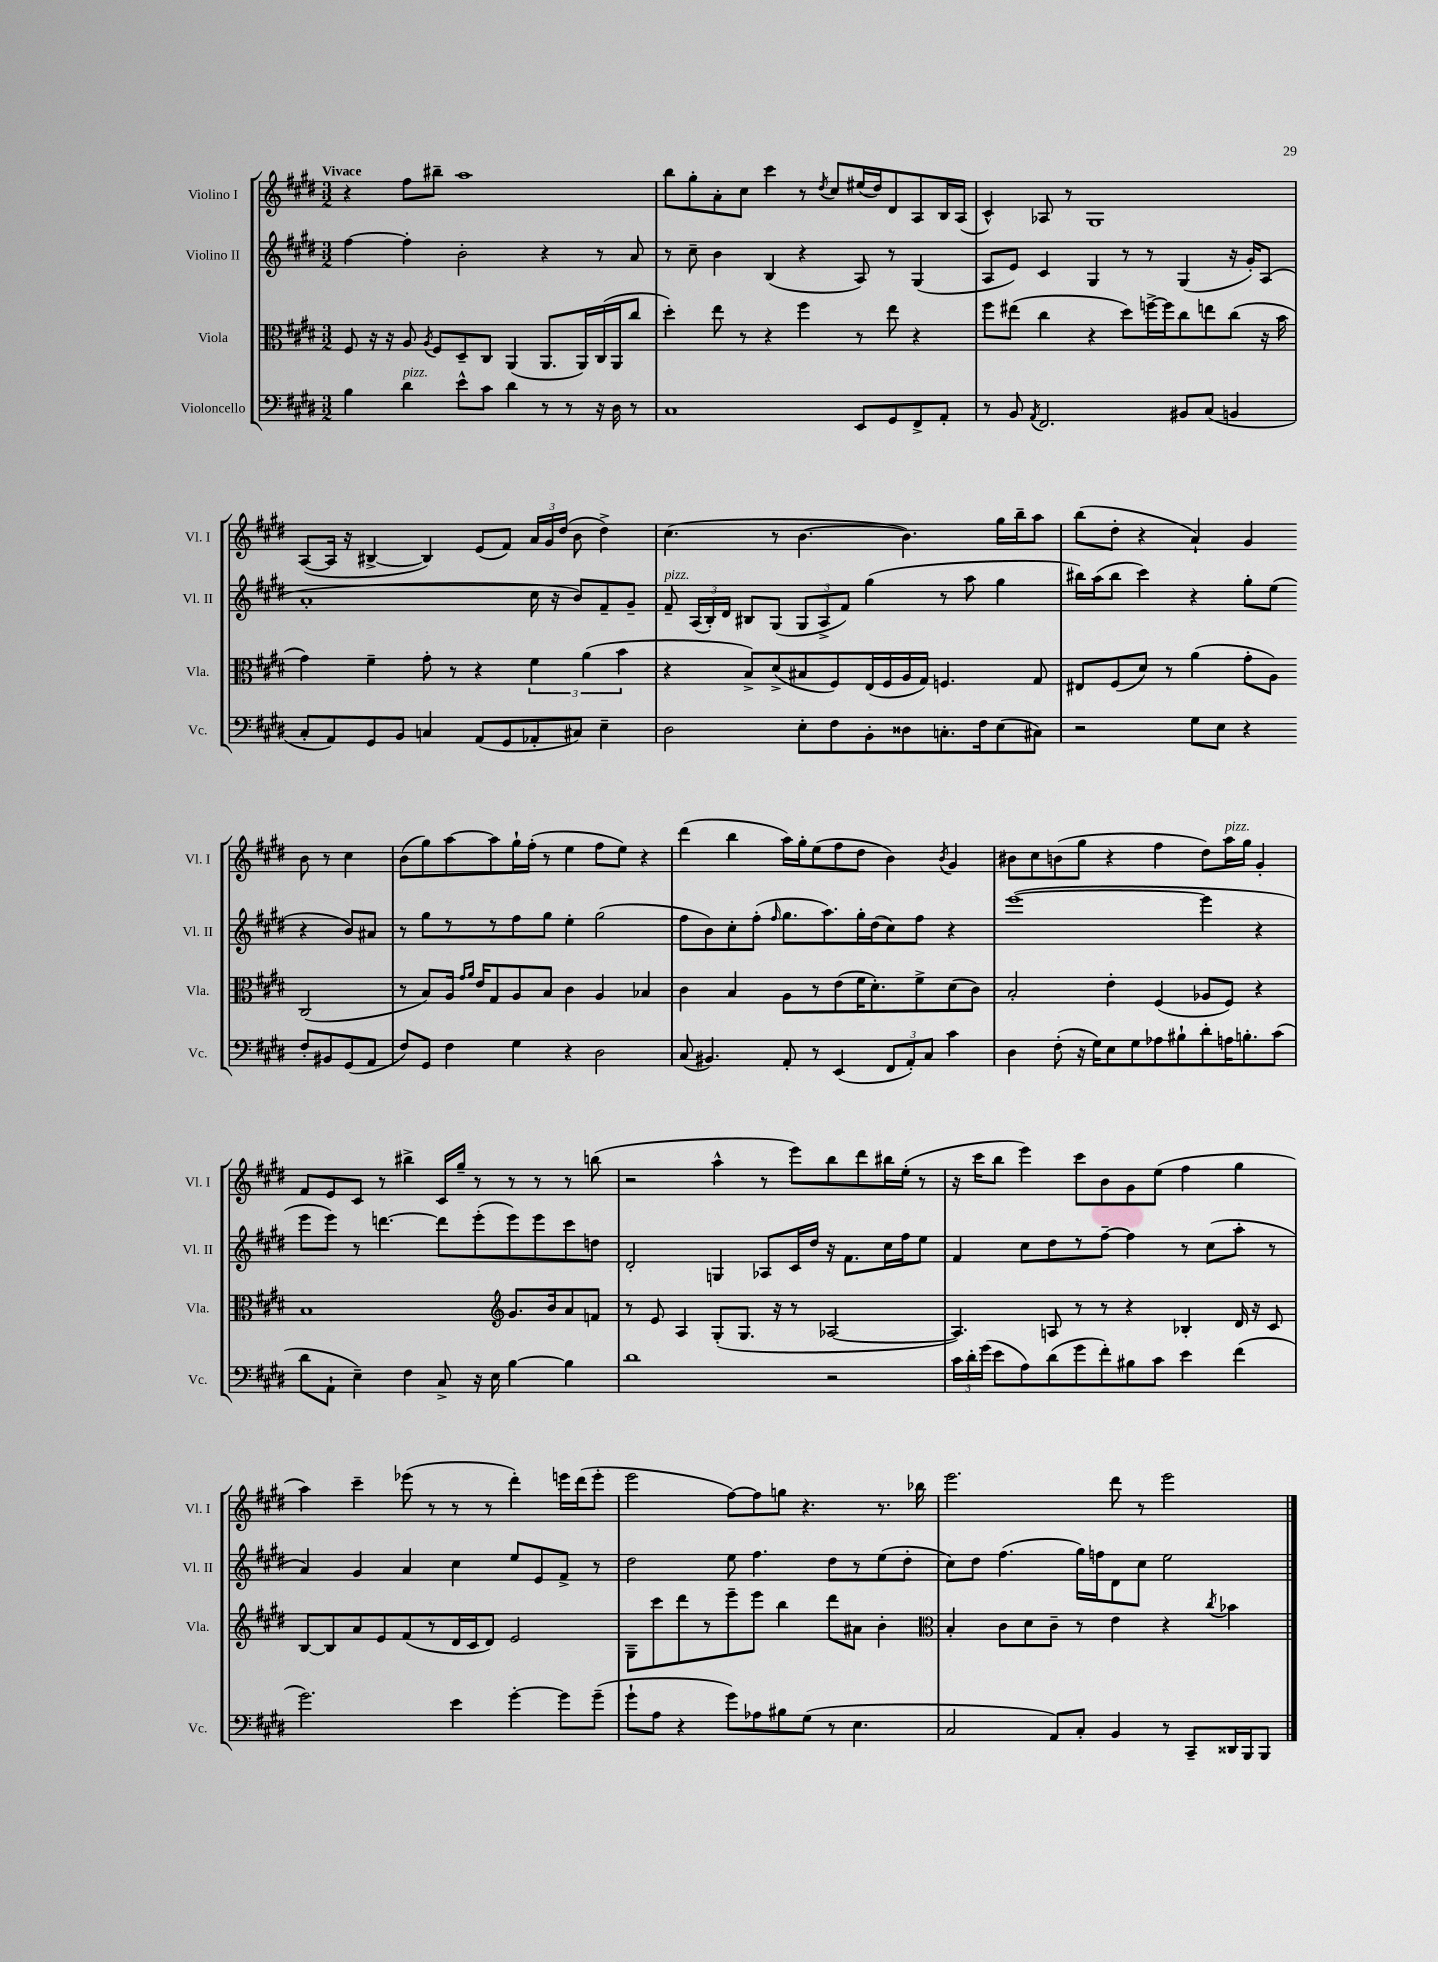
<<
\new StaffGroup <<
\new Staff = "s0" \with { instrumentName = "Violino I" shortInstrumentName = "Vl. I" } {
    \clef treble \key e \major \numericTimeSignature \time 3/2 \tempo "Vivace"
    \autoBeamOff r4 fis''8[ bis''8]-- a''1 |
    b''8[ gis''8-. a'8-. cis''8] cis'''4 r8 \acciaccatura { dis''8 } cis''8[ eis''16( dis''16) dis'8 a8 b16 a16]( |
    cis'4-^) aes8 r8 gis1 |
    a8[~( a16] r16 bis4~-> bis4) e'8[( fis'8]) \tuplet 3/2 { a'16[ gis'16 dis''16]( } b'8 dis''4->) |
    cis''4.( r8 b'4.~ b'4.) gis''16[ b''16-- a''8] |
    b''8[( dis''8]-. r4 a'4-!) gis'4 b'8 r8 cis''4 |
    b'8[( gis''8) a''8~ a''8 gis''16-! fis''16]-.( r8 e''4 fis''8[ e''8]) r4 |
    dis'''4( b''4 a''16[) gis''16-. e''8( fis''8 dis''8] b'4) \acciaccatura { b'8 } gis'4 |
    bis'8[ cis''8 b'8( gis''8] r4 fis''4 dis''8[) a''16^\markup { \italic "pizz." } gis''16] gis'4-. |
    fis'8[ e'8 cis'8] r8 bis''4-> cis'16[ gis''16]-- r8 r8 r8 r8 b''8( |
    r2 a''4-^ r8 e'''8[) b''8 dis'''8 bis''16 e''16]-.( r8 |
    r16 cis'''16[ b''8] e'''4) cis'''8[ b'8 gis'8 e''8]( fis''4 gis''4 |
    a''4) cis'''4-- ees'''8( r8 r8 r8 dis'''4-.) e'''16[ dis'''16( e'''8]-. |
    e'''2 fis''8[~) fis''8 g''8] r4. r8. bes''16 |
    e'''2. dis'''8 r8 e'''2 \bar "|." |
}
\new Staff = "s1" \with { instrumentName = "Violino II" shortInstrumentName = "Vl. II" } {
    \clef treble \key e \major \numericTimeSignature \time 3/2
    \autoBeamOff fis''4~ fis''4-. b'2-. r4 r8 a'8 |
    r8 cis''8-- b'4 b4( r4 a8) r8 gis4( |
    a8[ e'8]) cis'4 gis4 r8 r8 gis4( r16 gis'16[-.) a8]( |
    a'1-. cis''16 r16 b'8[) fis'8-- gis'8]-- |
    fis'8--^\markup { \italic "pizz." } \tuplet 3/2 { a16[( b16-.) dis'16] } bis8[ gis8]( \tuplet 3/2 { gis8[ a8-> fis'8]) } gis''4( r8 a''8 gis''4 |
    bis''16[) a''16( bis''8] cis'''4) r4 gis''8[-. e''8]( r4 b'8[) ais'8] |
    r8 gis''8[ r8 r8 fis''8 gis''8] e''4-. gis''2( |
    fis''8[ b'8) cis''8-. fis''8]-.( \grace { fis''16 } gis''8.[ a''8.) gis''16-. dis''16( cis''8) fis''8] r4 |
    e'''1~( e'''4 r4 |
    e'''8[ e'''8]) r8 d'''4.~ d'''8[ e'''8-.( e'''8) e'''8 cis'''8 d''8] |
    dis'2-. g4 aes8[ cis'16 dis''16] r16 fis'8.[ cis''16 fis''16 e''8] |
    fis'4 cis''8[ dis''8 r8 fis''8]~-- fis''4 r8 cis''8[( a''8]-. r8 |
    a'4) gis'4 a'4 cis''4 e''8[ e'8 fis'8]-> r8 |
    dis''2 e''8 fis''4. dis''8[ r8 e''8( dis''8]-. |
    cis''8[) dis''8] fis''4.( gis''16[) f''16 dis'8 cis''8] e''2 \bar "|." |
}
\new Staff = "s2" \with { instrumentName = "Viola" shortInstrumentName = "Vla." } {
    \clef alto \key e \major \numericTimeSignature \time 3/2
    \autoBeamOff fis8 r16 r16 a8 \acciaccatura { a8 } fis8[ dis8-- cis8] a,4( a,8.[ a,16) cis16( a,16 cis''8] |
    dis''4-.) e''8 r8 r4 fis''4 r8 e''8 r4 |
    fis''8[ eis''8]( cis''4 r4 dis''8[) f''16~-> f''16 cis''8 e''8 cis''8]( r16 b'16 |
    gis'4) fis'4-- gis'8-. r8 r4 \tuplet 3/2 { fis'4 a'4( b'4 } |
    r4 b8[->) dis'8->( bis8 fis8) e16( fis16 a16 gis16]) f4. gis8 |
    eis8[ fis8( dis'8]) r8 a'4( gis'8[-. a8]) cis2( |
    r8 b8[) a16] \grace { gis'16[ a'16] } e'16[ gis8 a8 b8] cis'4 a4 bes4 |
    cis'4 b4 a8[ r8 e'8( fis'16 dis'8.-.) fis'8-> dis'8( cis'8]) |
    b2-. e'4-. fis4( aes8[ fis8]) r4 |
    b1 \clef treble gis'8.[ b'16 a'8 f'8] |
    r8 e'8 a4 gis8[-.( gis8.] r16 r8 aes2~ |
    aes4.) a8 r8 r8 r4 bes4-. dis'16 r16 cis'8 |
    b8[~ b8 a'8 e'8 fis'8( r8 dis'16 cis'16 dis'8]) e'2 |
    gis8[-- cis'''8 dis'''8 r8 e'''8-- e'''8] b''4 dis'''8[ ais'8] b'4-. |
    \clef alto b4-. cis'8[ dis'8 cis'8]-- r8 e'4 r4 \acciaccatura { cis''8 } bes'4 \bar "|." |
}
\new Staff = "s3" \with { instrumentName = "Violoncello" shortInstrumentName = "Vc." } {
    \clef bass \key e \major \numericTimeSignature \time 3/2
    \autoBeamOff b4 dis'4^\markup { \italic "pizz." } e'8[-^ cis'8] dis'4 r8 r8 r16 dis16 r8 |
    cis1 e,8[ gis,8 fis,8-> a,8]-. |
    r8 b,8 \acciaccatura { a,8 } fis,2. bis,8[ cis8]( b,4 |
    cis8[-. a,8) gis,8 b,8] c4 a,8[( gis,8 aes,8-. cis8]) e4-- |
    dis2 e8[-. fis8 b,8-. disis8 c8.-. fis16 e8( cis8]) |
    r2 gis8[ e8] r4 fis8[-. bis,8 gis,8( a,8] |
    fis8[) gis,8] fis4 gis4 r4 dis2 |
    cis8( bis,4.) a,8-. r8 e,4( \tuplet 3/2 { fis,8[ a,8-.) cis8] } cis'4 |
    dis4 fis8-.( r16 gis16[) e8 gis8 aes8 bis8-! dis'8-. a16 b8.-. cis'8]( |
    dis'8[ a,8]-! e4--) fis4 cis8-> r16 e16 b4~ b4 |
    dis'1 r2 |
    \tuplet 3/2 { cis'16[ dis'16-. gis'16]( } e'8[ a8) dis'8( gis'8 fis'8-.) bis8 cis'8] e'4 fis'4( |
    gis'2.) e'4 gis'4~-. gis'8[ gis'8]--( |
    gis'8[-! a8] r4 gis'8[) aes8 bis8 gis8]( r8 e4. |
    cis2 a,8[) cis8]-. b,4 r8 cis,8[-- disis,16 b,,16 b,,8] \bar "|." |
}
>>
>>
\layout { \context { \Score \remove "Bar_number_engraver" } }
